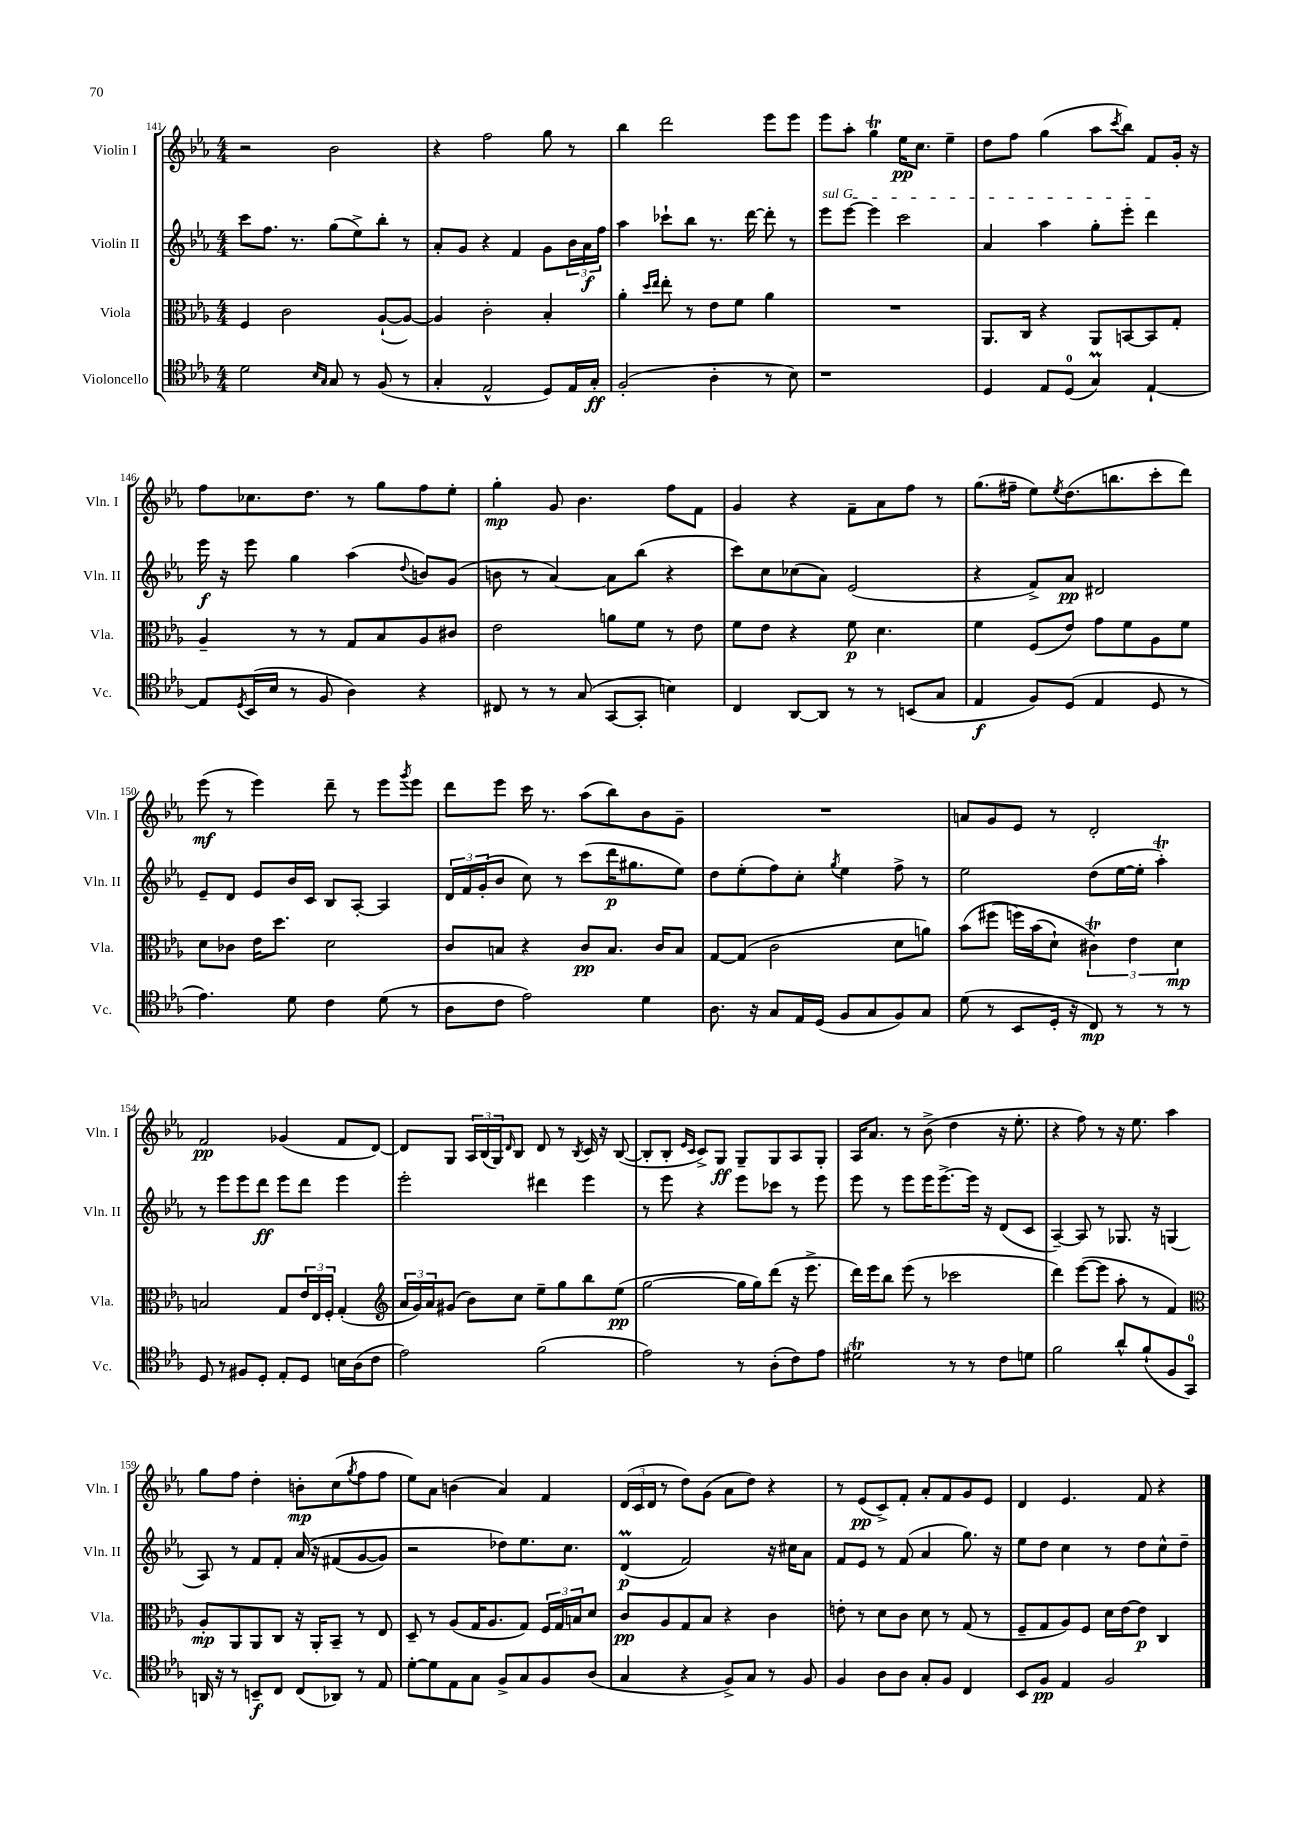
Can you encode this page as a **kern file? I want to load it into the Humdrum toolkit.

**kern	**dynam	**kern	**dynam	**kern	**dynam	**kern	**dynam
*part4	*part4	*part3	*part3	*part2	*part2	*part1	*part1
*staff4	*staff4	*staff3	*staff3	*staff2	*staff2	*staff1	*staff1
*I"Violoncello	*	*I"Viola	*	*I"Violin II	*	*I"Violin I	*
*I'Vc.	*	*I'Vla.	*	*I'Vln. II	*	*I'Vln. I	*
*clefC4	*	*clefC3	*	*clefG2	*	*clefG2	*
*k[b-e-a-]	*	*k[b-e-a-]	*	*k[b-e-a-]	*	*k[b-e-a-]	*
*M4/4	*	*M4/4	*	*M4/4	*	*M4/4	*
=141	=141	=141	=141	=141	=141	=141	=141
2d\	.	4F/	.	8ccc\L	.	2r	.
.	.	.	.	8.ff\J	.	.	.
.	.	2c\	.	.	.	.	.
.	.	.	.	8.r	.	.	.
16qqB-/LL	.	.	.	.	.	.	.
16qqG/JJ	.	.	.	.	.	.	.
8G/	.	.	.	(8gg\L	.	2b-\	.
8r	.	.	.	8ee-^\)	.	.	.
(8F/	.	([8A-`/L	.	8bb-'\J	.	.	.
8r	.	8A-/J_)	.	8r	.	.	.
=142	=142	=142	=142	=142	=142	=142	=142
4G'/	.	4A-/]	.	8a-'/L	.	4r	.
.	.	.	.	8g/J	.	.	.
2E-^^/	.	2c'\	.	4r	.	2ff\	.
.	.	.	.	4f/	.	.	.
8D/L)	.	4B-'/	.	8g\L	.	8gg\	.
16E-/L	.	.	.	24b-\L	.	8r	.
.	.	.	.	24a-\	f	.	.
16G'/JJ	ff	.	.	.	.	.	.
.	.	.	.	24ff\JJ	.	.	.
=143	=143	=143	=143	=143	=143	=143	=143
(2F'/	.	4a-'\	.	4aa-\	.	4bb-\	.
.	.	16qqdd/LL	.	.	.	.	.
.	.	16qqee-/JJ	.	.	.	.	.
.	.	8ee-'\	.	8ccc-X`\L	.	2ddd\	.
.	.	8r	.	8bb-\J	.	.	.
4A-'\	.	8e-\L	.	8.r	.	.	.
.	.	8f\J	.	.	.	.	.
.	.	.	.	[16ddd\	.	.	.
8r	.	4a-\	.	8ddd'\]	.	8eee-\L	.
8B-\)	.	.	.	8r	.	8eee-\J	.
=144	=144	=144	=144	=144	=144	=144	=144
!	!	!	!	!LO:TX:a:i:t=sul G	!	!	!
1r	.	1r	.	8eee-\L	.	8eee-\L	.
.	.	.	.	[8eee-\J	.	8aa-'\J	.
.	.	.	.	4eee-\]	.	4ggt\	.
.	.	.	.	2ccc\	.	16ee-\KL	pp
.	.	.	.	.	.	8.cc\J	.
.	.	.	.	.	.	4ee-~\	.
=145	=145	=145	=145	=145	=145	=145	=145
4D/	.	8.AA-/L	.	4a-/	.	8dd\L	.
.	.	.	.	.	.	8ff\J	.
.	.	16C/Jk	.	.	.	.	.
8E-/L	.	4r	.	4aa-\	.	(4gg\	.
(8D/J	.	.	.	.	.	.	.
4Gm/)	.	8AA-/L	.	8gg'\L	.	8aa-\L	.
.	.	.	.	.	.	8qccc/	.
.	.	[8BBn/	.	8eee-'\J	.	8bb-\J)	.
[4E-`/	.	8BB/]	.	4ddd\	.	8f/L	.
.	.	8G'/J	.	.	.	16g'/Jk	.
.	.	.	.	.	.	16r	.
!!LO:LB:g=z
=146	=146	=146	=146	=146	=146	=146	=146
8E-/L]	.	4A-~/	.	16eee-\	f	8ff\L	.
.	.	.	.	16r	.	.	.
8qD/	.	.	.	.	.	.	.
(16BB-/L	.	.	.	8eee-\	.	8.cc-X\	.
16B-/JJ	.	.	.	.	.	.	.
8r	.	8r	.	4gg\	.	.	.
.	.	.	.	.	.	8.dd\J	.
8F/	.	8r	.	.	.	.	.
4A-\)	.	8G/L	.	(4aa-\	.	8r	.
.	.	8B-/	.	.	.	8gg\L	.
.	.	.	.	8qqdd/	.	.	.
4r	.	8A-/	.	8bn/L)	.	8ff\	.
.	.	8c#X/J	.	(8g/J	.	8ee-'\J	.
=147	=147	=147	=147	=147	=147	=147	=147
8C#X/	.	2e-\	.	8bn\	.	4gg'\	mp
8r	.	.	.	8r	.	.	.
8r	.	.	.	[4a-/)	.	8g/	.
(8G/	.	.	.	.	.	4.b-\	.
[8GG/L	.	8an\L	.	8a-\L]	.	.	.
8GG'/J]	.	8f\J	.	(8bb-\J	.	.	.
4Bn\)	.	8r	.	4r	.	8ff\L	.
.	.	8e-\	.	.	.	8f\J	.
=148	=148	=148	=148	=148	=148	=148	=148
4C/	.	8f\L	.	8ccc\L)	.	4g/	.
.	.	8e-\J	.	8cc\	.	.	.
[8AA-/L	.	4r	.	(8cc-X\	.	4r	.
8AA-/J]	.	.	.	8a-\J)	.	.	.
8r	.	8f\	p	(2e-/	.	8f~\L	.
8r	.	4.d\	.	.	.	8a-\	.
(8BBn/L	.	.	.	.	.	8ff\J	.
8G/J	.	.	.	.	.	8r	.
=149	=149	=149	=149	=149	=149	=149	=149
4E-/	f	4f\	.	4r	.	(8.gg\L	.
.	.	.	.	.	.	16ff#X~\Jk	.
8F/L)	.	(8F/L	.	8f^/L)	.	8ee-\L)	.
.	.	.	.	.	.	8qee-/	.
(8D/J	.	8e-/J)	.	8a-/J	pp	(8.dd\	.
4E-/	.	8g\L	.	2d#X/	.	.	.
.	.	.	.	.	.	8.bbn\	.
.	.	8f\	.	.	.	.	.
8D/	.	8A-\	.	.	.	8ccc'\	.
8r	.	8f\J	.	.	.	8ddd\J)	.
!!LO:LB:g=z
=150	=150	=150	=150	=150	=150	=150	=150
4.e-\)	.	8d\L	.	8e-~/L	.	(8eee-\	mf
.	.	8c-X\J	.	8d/J	.	8r	.
.	.	16e-\KL	.	8e-/L	.	4eee-\)	.
.	.	8.dd\J	.	.	.	.	.
8d\	.	.	.	16b-/L	.	.	.
.	.	.	.	16c/JJ	.	.	.
4c\	.	2d\	.	8B-/L	.	8ddd~\	.
.	.	.	.	[8A-'/J	.	8r	.
(8d\	.	.	.	4A-/]	.	8eee-\L	.
.	.	.	.	.	.	8qggg/	.
8r	.	.	.	.	.	8eee-\J	.
=151	=151	=151	=151	=151	=151	=151	=151
8A-\L	.	8c/L	.	24d/LL	.	8ddd\L	.
.	.	.	.	24f/	.	.	.
.	.	.	.	(24g'/J	.	.	.
8c\J	.	8Bn/J	.	8b-/J	.	8eee-\J	.
2e-\)	.	4r	.	8cc\)	.	16ccc\	.
.	.	.	.	.	.	8.r	.
.	.	.	.	8r	.	.	.
.	.	8c/L	pp	(8ccc\L	.	(8aa-\L	.
.	.	8.B/J	.	16ddd\K	p	8bb-\)	.
.	.	.	.	8.gg#X\	.	.	.
4d\	.	.	.	.	.	8b-\	.
.	.	16c/KL	.	.	.	.	.
.	.	8B/J	.	8ee-\J)	.	8g~\J	.
=152	=152	=152	=152	=152	=152	=152	=152
8.A-\	.	[8G/L	.	8dd\L	.	1r	.
.	.	(8G/J]	.	(8ee-'\	.	.	.
16r	.	.	.	.	.	.	.
8G/L	.	2c\	.	8ff\)	.	.	.
16E-/L	.	.	.	8cc'\J	.	.	.
(16D/JJ	.	.	.	.	.	.	.
.	.	.	.	8qgg/	.	.	.
8F/L	.	.	.	4ee-\	.	.	.
8G/	.	.	.	.	.	.	.
8F/)	.	8d\L	.	8ff^\	.	.	.
8G/J	.	8an\J)	.	8r	.	.	.
=153	=153	=153	=153	=153	=153	=153	=153
(8d\	.	(8b-\L	.	2ee-\	.	8an/L	.
8r	.	(8ff#X\J	.	.	.	8g/	.
8BB-/L	.	16ffn\LL)	.	.	.	8e-/J	.
.	.	(16b-\J	.	.	.	.	.
16D'/Jk	.	8d`\J)	.	.	.	8r	.
16r	.	.	.	.	.	.	.
8C/)	mp	6c#Xt\)	.	(8dd\L	.	2d'/	.
8r	.	.	.	[16ee-\L	.	.	.
.	.	6e-\	.	.	.	.	.
.	.	.	.	16ee-'\JJ]	.	.	.
8r	.	.	.	4aa-T'\)	.	.	.
.	.	6d\	mp	.	.	.	.
8r	.	.	.	.	.	.	.
!!LO:LB:g=z
=154	=154	=154	=154	=154	=154	=154	=154
8D/	.	2Bn/	.	8r	.	2f/	pp
8r	.	.	.	8eee-\L	.	.	.
8F#X/L	.	.	.	8eee-\	.	.	.
8D'/J	.	.	.	8ddd\J	ff	.	.
8E-'/L	.	8G/L	.	8eee-\L	.	(4g-X/	.
8D/J	.	24e-/L	.	8ddd\J	.	.	.
.	.	24E-/	.	.	.	.	.
.	.	24F'/JJ	.	.	.	.	.
16Bn\LL	.	(4G'/	.	4eee-\	.	8f/L	.
(16A-\J	.	.	.	.	.	.	.
8c\J	.	.	.	.	.	[8d/J)	.
=155	=155	=155	=155	=155	=155	=155	=155
*	*	*clefG2	*	*	*	*	*
2e-\)	.	24a-/LL	.	2eee-'\	.	8d/L]	.
.	.	24g/)	.	.	.	.	.
.	.	24a-/J	.	.	.	.	.
.	.	(8g#X/J	.	.	.	8G/J	.
.	.	8b-\L)	.	.	.	24A-/LL	.
.	.	.	.	.	.	(24B-/	.
.	.	.	.	.	.	24G/J)	.
.	.	.	.	.	.	16qqd/	.
.	.	8cc\J	.	.	.	8B-/J	.
(2f\	.	8ee-~\L	.	4ddd#X\	.	8d/	.
.	.	8gg\	.	.	.	8r	.
.	.	.	.	.	.	8qB-/	.
.	.	8bb-\	.	4eee-\	.	16c/	.
.	.	.	.	.	.	16r	.
.	.	(8ee-\J	pp	.	.	([8B-/	.
=156	=156	=156	=156	=156	=156	=156	=156
2e-\)	.	[2gg\	.	8r	.	8B-'/L]	.
.	.	.	.	8eee-\	.	8B-'/J	.
.	.	.	.	.	.	16qqe-/LL	.
.	.	.	.	.	.	16qqc/JJ	.
.	.	.	.	4r	.	8c^/L)	.
.	.	.	.	.	.	8G/J	ff
8r	.	16gg\LL]	.	8eee-\L	.	8G~/L	.
.	.	16gg\J)	.	.	.	.	.
(8A-'\L	.	(8ddd\J	.	8ccc-X\J	.	8G/	.
8c\)	.	16r	.	8r	.	8A-/	.
.	.	8.eee-^\	.	.	.	.	.
8e-\J	.	.	.	8eee-\	.	8G'/J	.
=157	=157	=157	=157	=157	=157	=157	=157
2d#Xt\	.	16ddd\LL)	.	8eee-\	.	16A-/KL	.
.	.	16eee-\J	.	.	.	8.a-/J	.
.	.	8bb-\J	.	8r	.	.	.
.	.	(8eee-\	.	8eee-\L	.	8r	.
.	.	8r	.	16eee-\K	.	(8b-^\	.
.	.	.	.	[8.eee-^\	.	.	.
8r	.	2ccc-X\	.	.	.	4dd\	.
8r	.	.	.	16eee-\Jk]	.	.	.
.	.	.	.	16r	.	.	.
8c\L	.	.	.	(8d/L	.	16r	.
.	.	.	.	.	.	8.ee-'\	.
8dn\J	.	.	.	8c/J	.	.	.
=158	=158	=158	=158	=158	=158	=158	=158
2f\	.	4ddd\)	.	[4A-~/)	.	4r	.
.	.	([8eee-\L	.	8A-/]	.	8ff\)	.
.	.	8eee-\J]	.	8r	.	8r	.
8a-^^/L	.	8aa-'\	.	8.G-X/	.	16r	.
.	.	.	.	.	.	8.ee-\	.
(8f`/	.	8r	.	.	.	.	.
.	.	.	.	16r	.	.	.
8F/	.	4f/)	.	(4Gn/	.	4aa-\	.
8GG/J)	.	.	.	.	.	.	.
!!LO:LB:g=z
=159	=159	=159	=159	=159	=159	=159	=159
*	*	*clefC3	*	*	*	*	*
16AAn/	.	8A-'/L	mp	8A-/)	.	8gg\L	.
16r	.	.	.	.	.	.	.
8r	.	8AA-/	.	8r	.	8ff\J	.
8BBn~/L	f	8AA-/	.	8f/L	.	4dd'\	.
8C/J	.	8C/J	.	8f'/J	.	.	.
(8C/L	.	16r	.	(16a-/	.	8bn'\L	mp
.	.	16AA-'/KL	.	16r	.	.	.
8AA-X/J)	.	8BB-~/J	.	(8f#X/L	.	(8cc\	.
.	.	.	.	.	.	8qgg/	.
8r	.	8r	.	[8g/	.	8ff\	.
8E-/	.	8E-/	.	8g/J])	.	8ff\J	.
=160	=160	=160	=160	=160	=160	=160	=160
[8d'\L	.	8D~/	.	2r	.	8ee-\L)	.
8d\]	.	8r	.	.	.	8a-\J	.
8E-\	.	(8A-/L	.	.	.	(4bn\	.
8G\J	.	16G/K	.	.	.	.	.
.	.	8.A-/	.	.	.	.	.
8F^/L	.	.	.	8dd-X\L)	.	4a-/)	.
8G/	.	8G/J)	.	8.ee-\	.	.	.
8F/	.	24F/LL	.	.	.	4f/	.
.	.	24G/	.	.	.	.	.
.	.	.	.	8.cc\J	.	.	.
.	.	24Bn/J	.	.	.	.	.
(8A-/J	.	8d/J	.	.	.	.	.
=161	=161	=161	=161	=161	=161	=161	=161
4G/	.	8c/L	pp	(4dm/	p	(24d/LL	.
.	.	.	.	.	.	24c/	.
.	.	.	.	.	.	24d/JJ	.
.	.	8A-/	.	.	.	8r	.
4r	.	8G/	.	2f/)	.	8dd\L)	.
.	.	8B-/J	.	.	.	(8g\J	.
8F^/L)	.	4r	.	.	.	8a-\L	.
8G/J	.	.	.	.	.	8dd\J)	.
8r	.	4c\	.	16r	.	4r	.
.	.	.	.	16cc#X\KL	.	.	.
8F/	.	.	.	8a-\J	.	.	.
=162	=162	=162	=162	=162	=162	=162	=162
4F/	.	8en'\	.	8f/L	.	8r	.
.	.	8r	.	8e-/J	.	(8e-/L	pp
8A-\L	.	8d\L	.	8r	.	8c^/)	.
8A-\J	.	8c\J	.	(8f/	.	8f'/J	.
8G'/L	.	8d\	.	4a-/	.	8a-'/L	.
8F/J	.	8r	.	.	.	8f/	.
4C/	.	(8G/	.	8.gg\)	.	8g/	.
.	.	8r	.	.	.	8e-/J	.
.	.	.	.	16r	.	.	.
=163	=163	=163	=163	=163	=163	=163	=163
8BB-/L	.	8F~/L	.	8ee-\L	.	4d/	.
8F/J	pp	8G/	.	8dd\J	.	.	.
4E-/	.	8A-/)	.	4cc\	.	4.e-/	.
.	.	8F/J	.	.	.	.	.
2F/	.	16d\LL	.	8r	.	.	.
.	.	[16e-\J	.	.	.	.	.
.	.	8e-\J]	p	8dd\L	.	8f/	.
.	.	4C/	.	8cc^^\	.	4r	.
.	.	.	.	8dd~\J	.	.	.
==	==	==	==	==	==	==	==
*-	*-	*-	*-	*-	*-	*-	*-
